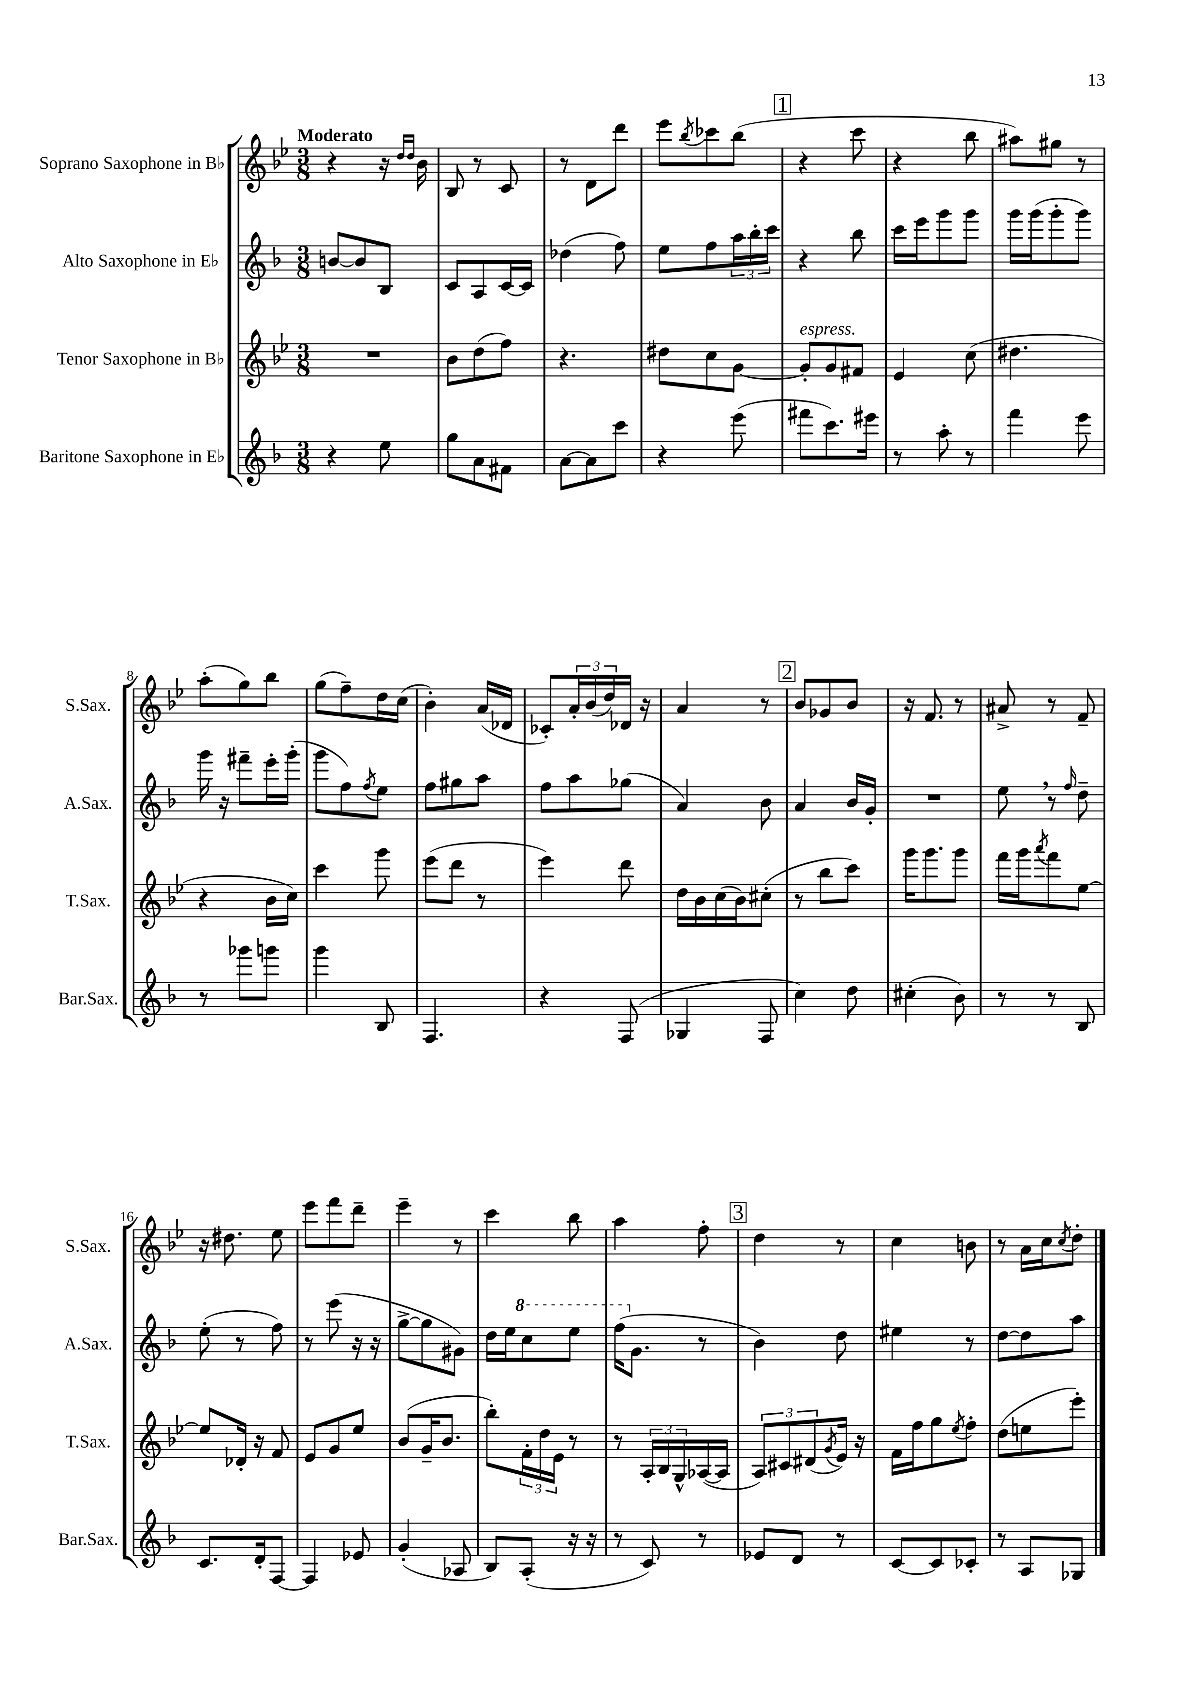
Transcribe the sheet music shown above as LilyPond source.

<<
\new StaffGroup <<
\new Staff = "s0" \with { instrumentName = "Soprano Saxophone in Bb" shortInstrumentName = "S.Sax." } {
    \clef treble \key bes \major \numericTimeSignature \time 3/8 \tempo "Moderato"
    r4 r16 \grace { d''16 d''16 } bes'16 |
    bes8 r8 c'8 |
    r8 d'8 d'''8 |
    ees'''8 \acciaccatura { bes''8 } ces'''8 bes''8( |
    \mark \markup { \box "1" } r4 c'''8 |
    r4 bes''8 |
    ais''8) gis''8 r8 |
    a''8-.( g''8) bes''8 |
    g''8( f''8--) d''16 c''16( |
    bes'4-.) a'16( des'16 |
    ces'8-.) \tuplet 3/2 { a'16-. bes'16( d''16) } des'16 r16 |
    a'4 r8 |
    \mark \markup { \box "2" } bes'8 ges'8 bes'8 |
    r16 f'8. r8 |
    ais'8-> r8 f'8-- |
    r16 dis''8. ees''8 |
    ees'''8 f'''8 d'''8-- |
    ees'''4-- r8 |
    c'''4 bes''8 |
    a''4 f''8-. |
    \mark \markup { \box "3" } d''4 r8 |
    c''4 b'8 |
    r8 a'16 c''16 \acciaccatura { c''8 } d''8-. \bar "|." |
}
\new Staff = "s1" \with { instrumentName = "Alto Saxophone in Eb" shortInstrumentName = "A.Sax." } {
    \clef treble \key f \major \numericTimeSignature \time 3/8
    b'8~ b'8 bes8 |
    c'8 a8 c'16~ c'16 |
    des''4( f''8) |
    e''8 f''8 \tuplet 3/2 { a''16 bes''16-. c'''16 } |
    \mark \markup { \box "1" } r4 bes''8 |
    c'''16 e'''16 g'''8 g'''8 |
    g'''16 g'''16( g'''8-. g'''8) |
    g'''16 r16 fis'''8-- e'''16-. g'''16-.( |
    g'''8 f''8) \acciaccatura { f''8 } e''8 |
    f''8 gis''8 a''8 |
    f''8 a''8 ges''8( |
    a'4) bes'8 |
    \mark \markup { \box "2" } a'4 bes'16 g'16-. |
    R4. |
    e''8 \breathe r8 \grace { f''16 } d''8-- |
    e''8-.( r8 f''8) |
    r8 e'''8( r16 r16 |
    g''8~-> g''8 gis'8) |
    d''16 e''16 \ottava #1 c'''8 e'''8 |
    f'''16( \ottava #0 g'8. r8 |
    \mark \markup { \box "3" } bes'4) d''8 |
    eis''4 r8 |
    d''8~ d''8 a''8 \bar "|." |
}
\new Staff = "s2" \with { instrumentName = "Tenor Saxophone in Bb" shortInstrumentName = "T.Sax." } {
    \clef treble \key bes \major \numericTimeSignature \time 3/8
    R4. |
    bes'8 d''8( f''8) |
    r4. |
    dis''8 c''8 g'8~ |
    \mark \markup { \box "1" } g'8-.^\markup { \italic "espress." } g'8 fis'8 |
    ees'4 c''8( |
    dis''4. |
    r4 bes'16 c''16) |
    c'''4 g'''8 |
    ees'''8( d'''8 r8 |
    ees'''4) d'''8 |
    d''16 bes'16 c''16( bes'16) cis''8-.( |
    \mark \markup { \box "2" } r8 bes''8 c'''8) |
    g'''16 g'''8. g'''8 |
    f'''16 g'''16 \acciaccatura { a'''8 } f'''8 ees''8~ |
    ees''8 des'16-. r16 f'8 |
    ees'8 g'8 ees''8 |
    bes'8( g'16-- bes'8. |
    bes''8-.) \tuplet 3/2 { f'16-. d''16 ees'16 } r8 |
    r8 \tuplet 3/2 { a16-. bes16 g16-^ } aes16~( aes16 |
    \mark \markup { \box "3" } \tuplet 3/2 { a8) cis'8 dis'8( } \acciaccatura { g'8 } ees'16) r16 |
    f'16 f''16 g''8 \acciaccatura { ees''8 } f''8-. |
    d''8( e''8 ees'''8-.) \bar "|." |
}
\new Staff = "s3" \with { instrumentName = "Baritone Saxophone in Eb" shortInstrumentName = "Bar.Sax." } {
    \clef treble \key f \major \numericTimeSignature \time 3/8
    r4 e''8 |
    g''8 a'8 fis'8 |
    a'8~ a'8 c'''8 |
    r4 e'''8( |
    \mark \markup { \box "1" } fis'''8 c'''8.) eis'''16 |
    r8 a''8-. r8 |
    f'''4 e'''8 |
    r8 ges'''8 g'''8 |
    g'''4 bes8 |
    f4. |
    r4 f8( |
    ges4 f8 |
    \mark \markup { \box "2" } c''4) d''8 |
    cis''4-.( bes'8) |
    r8 r8 bes8 |
    c'8. d'16-. f8~ |
    f4 ees'8 |
    g'4-.( aes8 |
    bes8) a8-.( r16 r16 |
    r8 c'8) r8 |
    \mark \markup { \box "3" } ees'8 d'8 r8 |
    c'8~ c'8 ces'8-. |
    r8 a8 ges8 \bar "|." |
}
>>
>>
